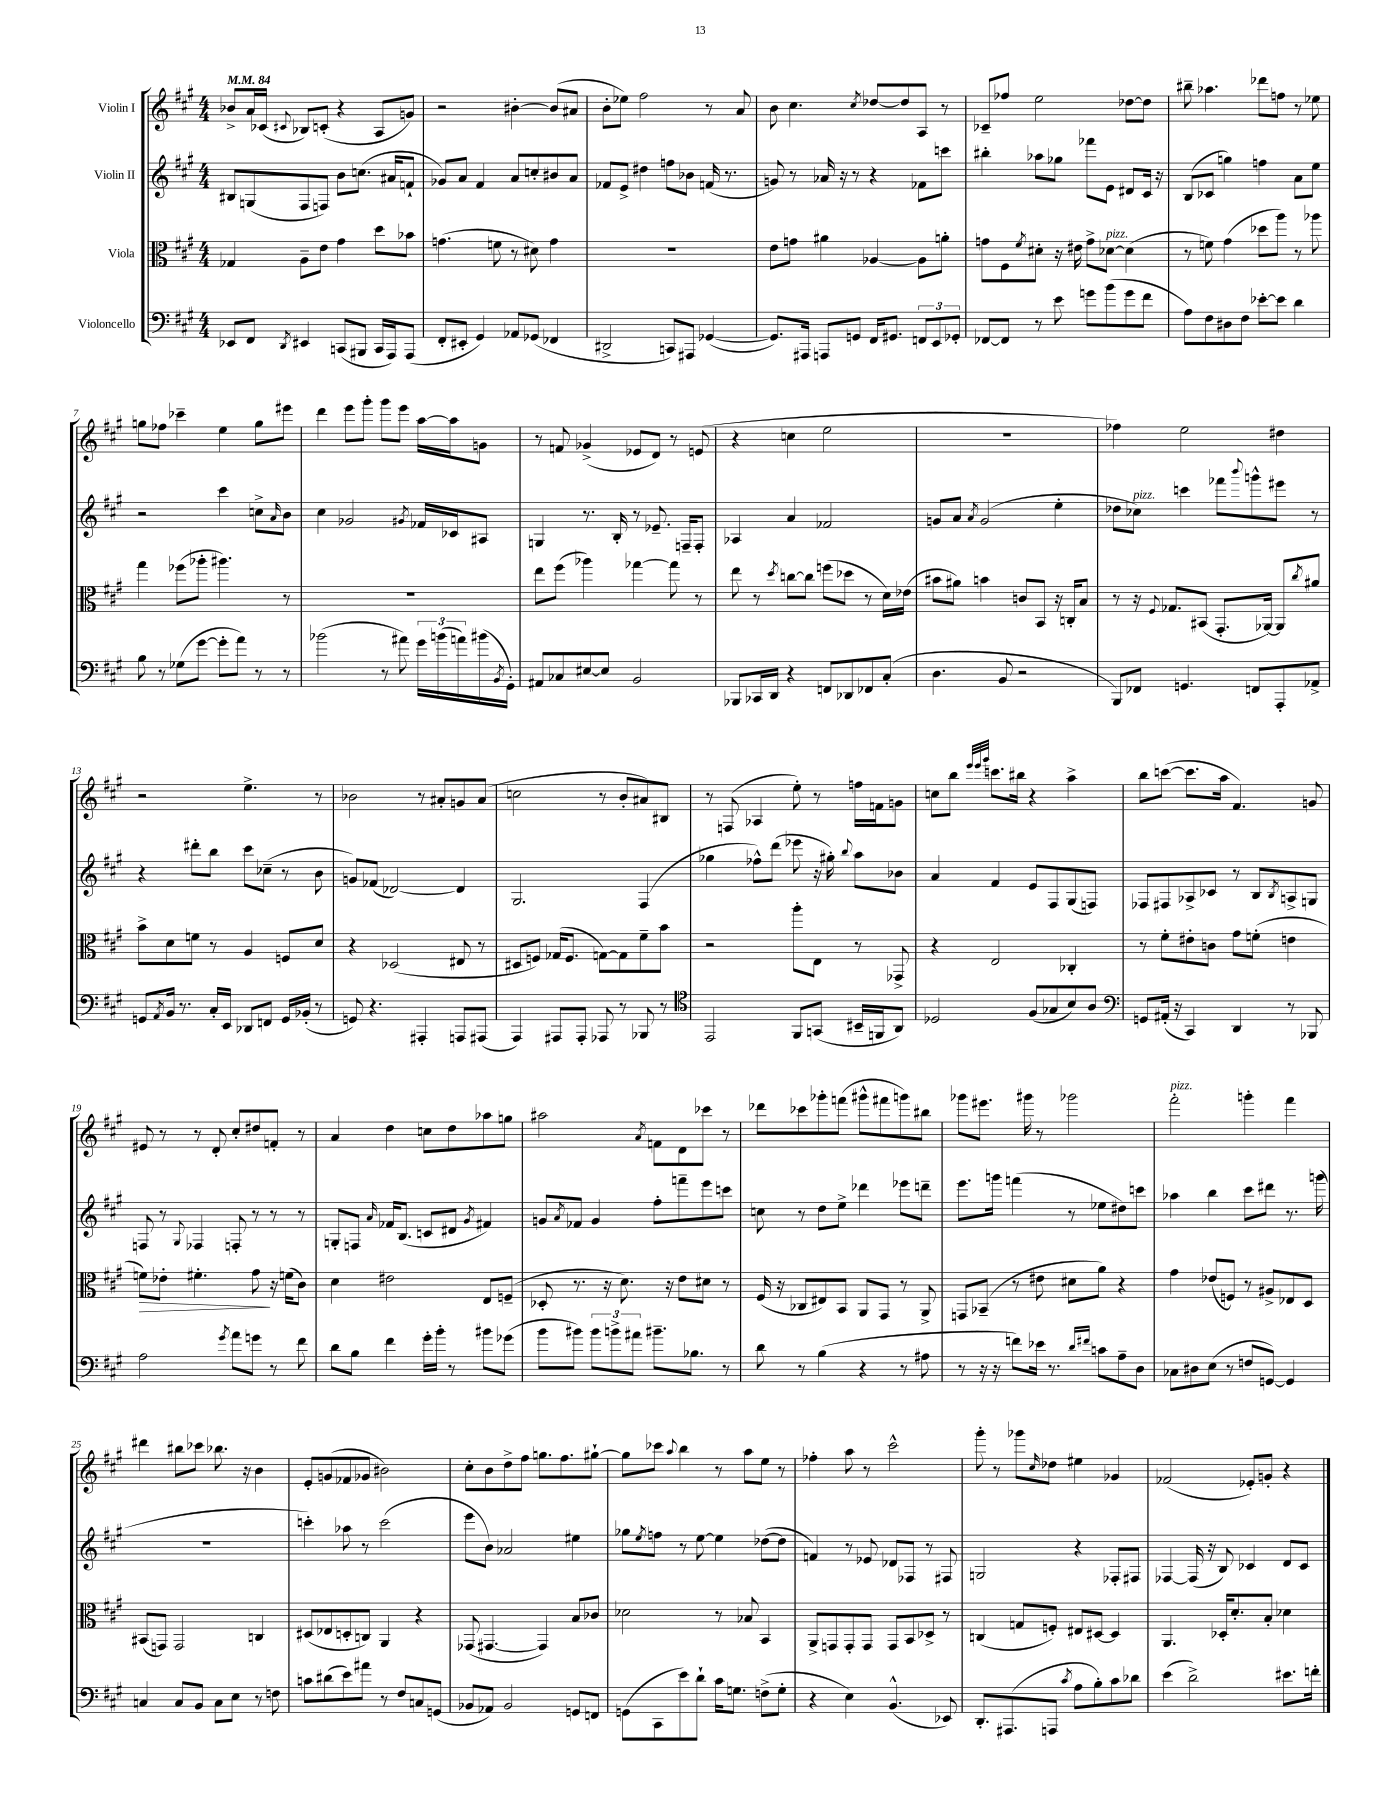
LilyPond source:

<<
\new StaffGroup <<
\new Staff = "s0" \with { instrumentName = "Violin I" } {
    \clef treble \key a \major \numericTimeSignature \time 4/4 \tempo 4 = 84
    bes'8-> a'16 ces'16( \appoggiatura { cis'8 } bes8) c'8-.( r4 a8 g'8) |
    r2 bis'4~-. bis'8( ais'8 |
    b'8-. ees''8) fis''2 r8 a'8 |
    b'8 cis''4. \acciaccatura { cis''8 } des''8~ des''8 a8 r8 |
    ces'8-- fes''8 e''2 des''8~ des''8 |
    bis''8-- aes''4. des'''8 f''8 r8 ees''8 |
    g''8 fes''8 ces'''4-- e''4 g''8 eis'''8 |
    d'''4 e'''8 gis'''8-. gis'''8 e'''8 a''16~ a''16 g'8 |
    r8 f'8 ges'4->( ees'8 d'8) r8 e'8( |
    r4 c''4 e''2 |
    R1 |
    fes''4) e''2 dis''4 |
    r2 e''4.-> r8 |
    bes'2 r8 ais'8-. g'8 ais'8( |
    c''2 r8 b'8-. ais'8) bis8 |
    r8 f8( aes4 e''8-.) r8 f''16 f'16 g'8 |
    c''8 b''8 \grace { e'''32 e'''32 gis'''32 } c'''8. bis''16 r4 a''4-> |
    b''8 c'''8~( c'''8. a''16 fis'4.) g'8 |
    eis'8 r8 r8 d'8-. cis''8-. dis''8 f'8-. r8 |
    a'4 d''4 c''8 d''8 aes''8 g''8 |
    ais''2 \acciaccatura { a'8 } f'8 d'8 ces'''8 r8 |
    des'''8 ces'''8 ges'''8-. f'''8( gis'''8-^ fis'''8 g'''8) bis''8 |
    ges'''8 eis'''8. gis'''16 r8 ges'''2 |
    fis'''2-.^\markup { \italic "pizz." } g'''4-. fis'''4 |
    dis'''4 bis''8 ces'''8 bes''8. r16 b'4 |
    e'8-. g'8( fes'8 ges'8 bis'2) |
    cis''8-. b'8 d''8-> fis''8 g''8. fis''8. gis''8~-! |
    gis''8 ces'''8 \appoggiatura { a''8 } b''4 r8 a''8 e''8 r8 |
    fes''4-. a''8 r8 cis'''2-^ |
    gis'''8-. r8 ges'''8 \grace { cis''16 } des''8 eis''4 ges'4 |
    fes'2( ees'8-.) g'8-. r4 \bar "|." |
}
\new Staff = "s1" \with { instrumentName = "Violin II" } {
    \clef treble \key a \major \numericTimeSignature \time 4/4
    bis8 g8( fis8 f8) b'8 c''8.( ais'16 f'8-! |
    ges'8) a'8 fis'4 a'8 c''8-. bis'8 a'8 |
    fes'8 e'8-> dis''4 f''8 bes'8 f'16( r8. |
    g'8) r8 aes'16 r16 r8 r4 fes'8 c'''8 |
    bis''4-. aes''8 ges''8 fes'''8 e'8 dis'8 cis'16 r16 |
    b8( ces'8 g''4) f''4 a'8 e''8 |
    r2 cis'''4 c''8-> \grace { a'16 } b'8 |
    cis''4 ges'2 \acciaccatura { gis'8 } fes'16 ces'16 ais8 |
    g4 r8. b16-. r8 ees'8.-- f16-- f8-. |
    aes4 a'4 fes'2 |
    g'8 a'8 \acciaccatura { a'8 } g'2( e''4-. |
    des''8 ces''8^\markup { \italic "pizz." }) c'''4 fes'''8 \appoggiatura { b'''8 } g'''8-^ eis'''8 r8 |
    r4 dis'''8-. b''8 cis'''8 ces''8--( r8 b'8 |
    g'8) fes'8( des'2~) des'4 |
    gis2. fis4( |
    ges''4 fes''8-^) d'''8( ees'''8 r16 gis''16-.) \appoggiatura { b''8 } a''8 bes'8 |
    a'4 fis'4 e'8 fis8 gis8( f8) |
    fes8 fis8 aes8-> ces'8 r8 b8 \acciaccatura { b8 } a8-> g8 |
    f8 r8 \appoggiatura { gis8 } fes4 f8-. r8 r8 r8 |
    g8-. f8 \grace { a'16 } fes'16 b8.( c'8 dis'8 \acciaccatura { gis'8 } fis'4) |
    g'8 \acciaccatura { a'8 } fes'8 g'4 fis''8-. f'''8-- e'''8 c'''8 |
    c''8 r8 d''8 e''8-> des'''4 ees'''8 d'''8-- |
    e'''8. g'''16 f'''4( r8 ees''8 dis''8) c'''8 |
    aes''4 b''4 cis'''8 dis'''8 r8. g'''16( |
    R1 |
    c'''4-.) aes''8 r8 c'''2( |
    e'''8 b'8) aes'2 eis''4 |
    ges''8 \acciaccatura { e''8 } f''8 r8 e''8~ e''4 des''8~( des''8 |
    f'4) r8 ees'8 des'8 fes8 r8 fis8 |
    g2 r4 fes8-. fis8 |
    fes4~ fes16( r16 b8) ces'4 d'8 ces'8 \bar "|." |
}
\new Staff = "s2" \with { instrumentName = "Viola" } {
    \clef alto \key a \major \numericTimeSignature \time 4/4
    ges4 a8-- e'8 gis'4 d''8 bes'8 |
    g'4.( f'8 r8 dis'8) g'4 |
    R1 |
    e'8 g'8 ais'4 aes4~ aes8 a'8-. |
    g'8 fis8 \acciaccatura { fis'8 } dis'8-. r16 eis'16 g'8-> des'8~^\markup { \italic "pizz." } des'4( |
    r8 f'8) gis'4( des''8 a''8) r8 aes''8 |
    gis''4 fes''8( aes''8-. ais''4.) r8 |
    R1 |
    e''8 fis''8( aes''4) ges''4~ ges''8 r8 |
    e''8 r8 \acciaccatura { d''8 } c''8~ c''8 f''8( des''8 r8 d'16) ees'16( |
    bis'8 ais'8) b'4 c'8 b,8 r16 c16-. b8 |
    r8 r16 \appoggiatura { fis8 } ges8. bis,8( gis,8.-. aes,16~) aes,8 \acciaccatura { cis''8 } ais'8 |
    b'8-> d'8 f'8 r8 a4 f8 d'8 |
    r4 des2( eis8 r8 |
    dis8 f8) ges16( f8. g8~) g8 fis'8-- b'8 |
    r2 a''8-. e8 r8 ges,8-> |
    r4 e2 ces4-. |
    r8 fis'8-. eis'8-. c'8 gis'8 f'8-.( e'4 |
    f'8\>) ees'8-. fis'4.-. gis'8\! r16 f'16( cis'8) |
    d'4 eis'2 e8 f8--( |
    des8-. r8. r16 d'8.) r16 e'8 dis'8 r8 |
    fis16( r16 ces8 eis8) b,8 a,8 gis,8 r8 a,8-> |
    g,8 bes,8--( r8 eis'8 dis'8 a'8) r4 |
    gis'4 ees'8( f8) r8 ais8-> ees8 d8 |
    bis,8( g,8) g,2 c4 |
    dis8( ees8 d8-. c8) a,4 r4 |
    ges,8( gis,4.~ gis,4) b8 ces'8 |
    des'2 r8 bes8 b,4 |
    a,8-> g,8 g,8-. g,8 g,8 b,8 des8-> r8 |
    c4( g8 f8-.) eis8 dis8~ dis4 |
    a,4. des16-. d'8.-. b8-. des'4 \bar "|." |
}
\new Staff = "s3" \with { instrumentName = "Violoncello" } {
    \clef bass \key a \major \numericTimeSignature \time 4/4
    ees,8 fis,8 \acciaccatura { d,8 } eis,4 c,8( bis,,8 c,16 a,,16) a,,8( |
    fis,8-. eis,8-. gis,4) aes,8 ges,8( fes,4 |
    dis,2-> c,8) ais,,8 ges,4~( |
    ges,8.) ais,,16 a,,8 g,8 fis,16 gis,8. \tuplet 3/2 { f,8 e,8 ges,8-. } |
    fes,8~ fes,8 r8 e'8 g'8 b'8( g'8 fis'8 |
    a8) fis8 dis8 fis8 ees'8~-. ees'8 d'4 |
    b8 r8 ges8( gis'8~ gis'8-. a'8) r8 r8 |
    bes'2( r8 ais'8) \tuplet 3/2 { gis'16 b'16( a'16) } bis'16( \acciaccatura { b,8 } gis,16-.) |
    ais,8 ces8 eis8~ eis8 b,2 |
    bes,,8 ces,16 d,16 r4 f,8 des,8 fes,8 cis8-.( |
    d4. b,8 r2 |
    b,,8) fes,8 g,4. f,8 a,,8-. aes,8-> |
    g,8 \acciaccatura { a,8 } b,16 r8. cis16-. e,16 des,8 f,8 g,16 bes,16-.( r8 |
    g,8) r4. ais,,4-. a,,8 ais,,8( |
    a,,4) ais,,8 ais,,8-. aes,,8 r8 bes,,8 r8 |
    \clef tenor e,2 fis,8 g,8( bis,16-- f,16 a,8) |
    des2 fis8( ges8 b8) a8 |
    \clef bass g,8 ais,16-.( r16 cis,4) d,4 r8 bes,,8 |
    a2 \acciaccatura { gis'8 } a'8 g'8 r8 fis'8 |
    d'8 b8 fis'4 gis'16-. b'16-. r8 bis'8 ges'8( |
    b'8 bis'8) \tuplet 3/2 { bis'8 b'8-> ais'8 } bis'8.-- bes8. r8 |
    d'8 r8 b4( r4 r8 ais8 |
    r8 r16 r16 f'8) ees'16 r8. \grace { d'16 fis'16 } c'8 a8-- d8 |
    ces8 dis8 e8( r8 f8 g,8~) g,4 |
    c4 c8 b,8 c8 e8 r8 f8 |
    c'8 dis'8( e'8) ais'8 r8 fis8 c8 g,8( |
    bes,8 aes,8) bes,2 g,8 f,8 |
    g,8( cis,8 e'8) d'8-! cis'16 g8. f8->( g8-. |
    r4 e4) b,4.-^( ees,8) |
    d,8.-. ais,,8.( a,,8 \acciaccatura { cis'8 } a8 b8-.) cis'8 des'8 |
    e'4( d'2->) eis'8. f'16-. \bar "|." |
}
>>
>>
